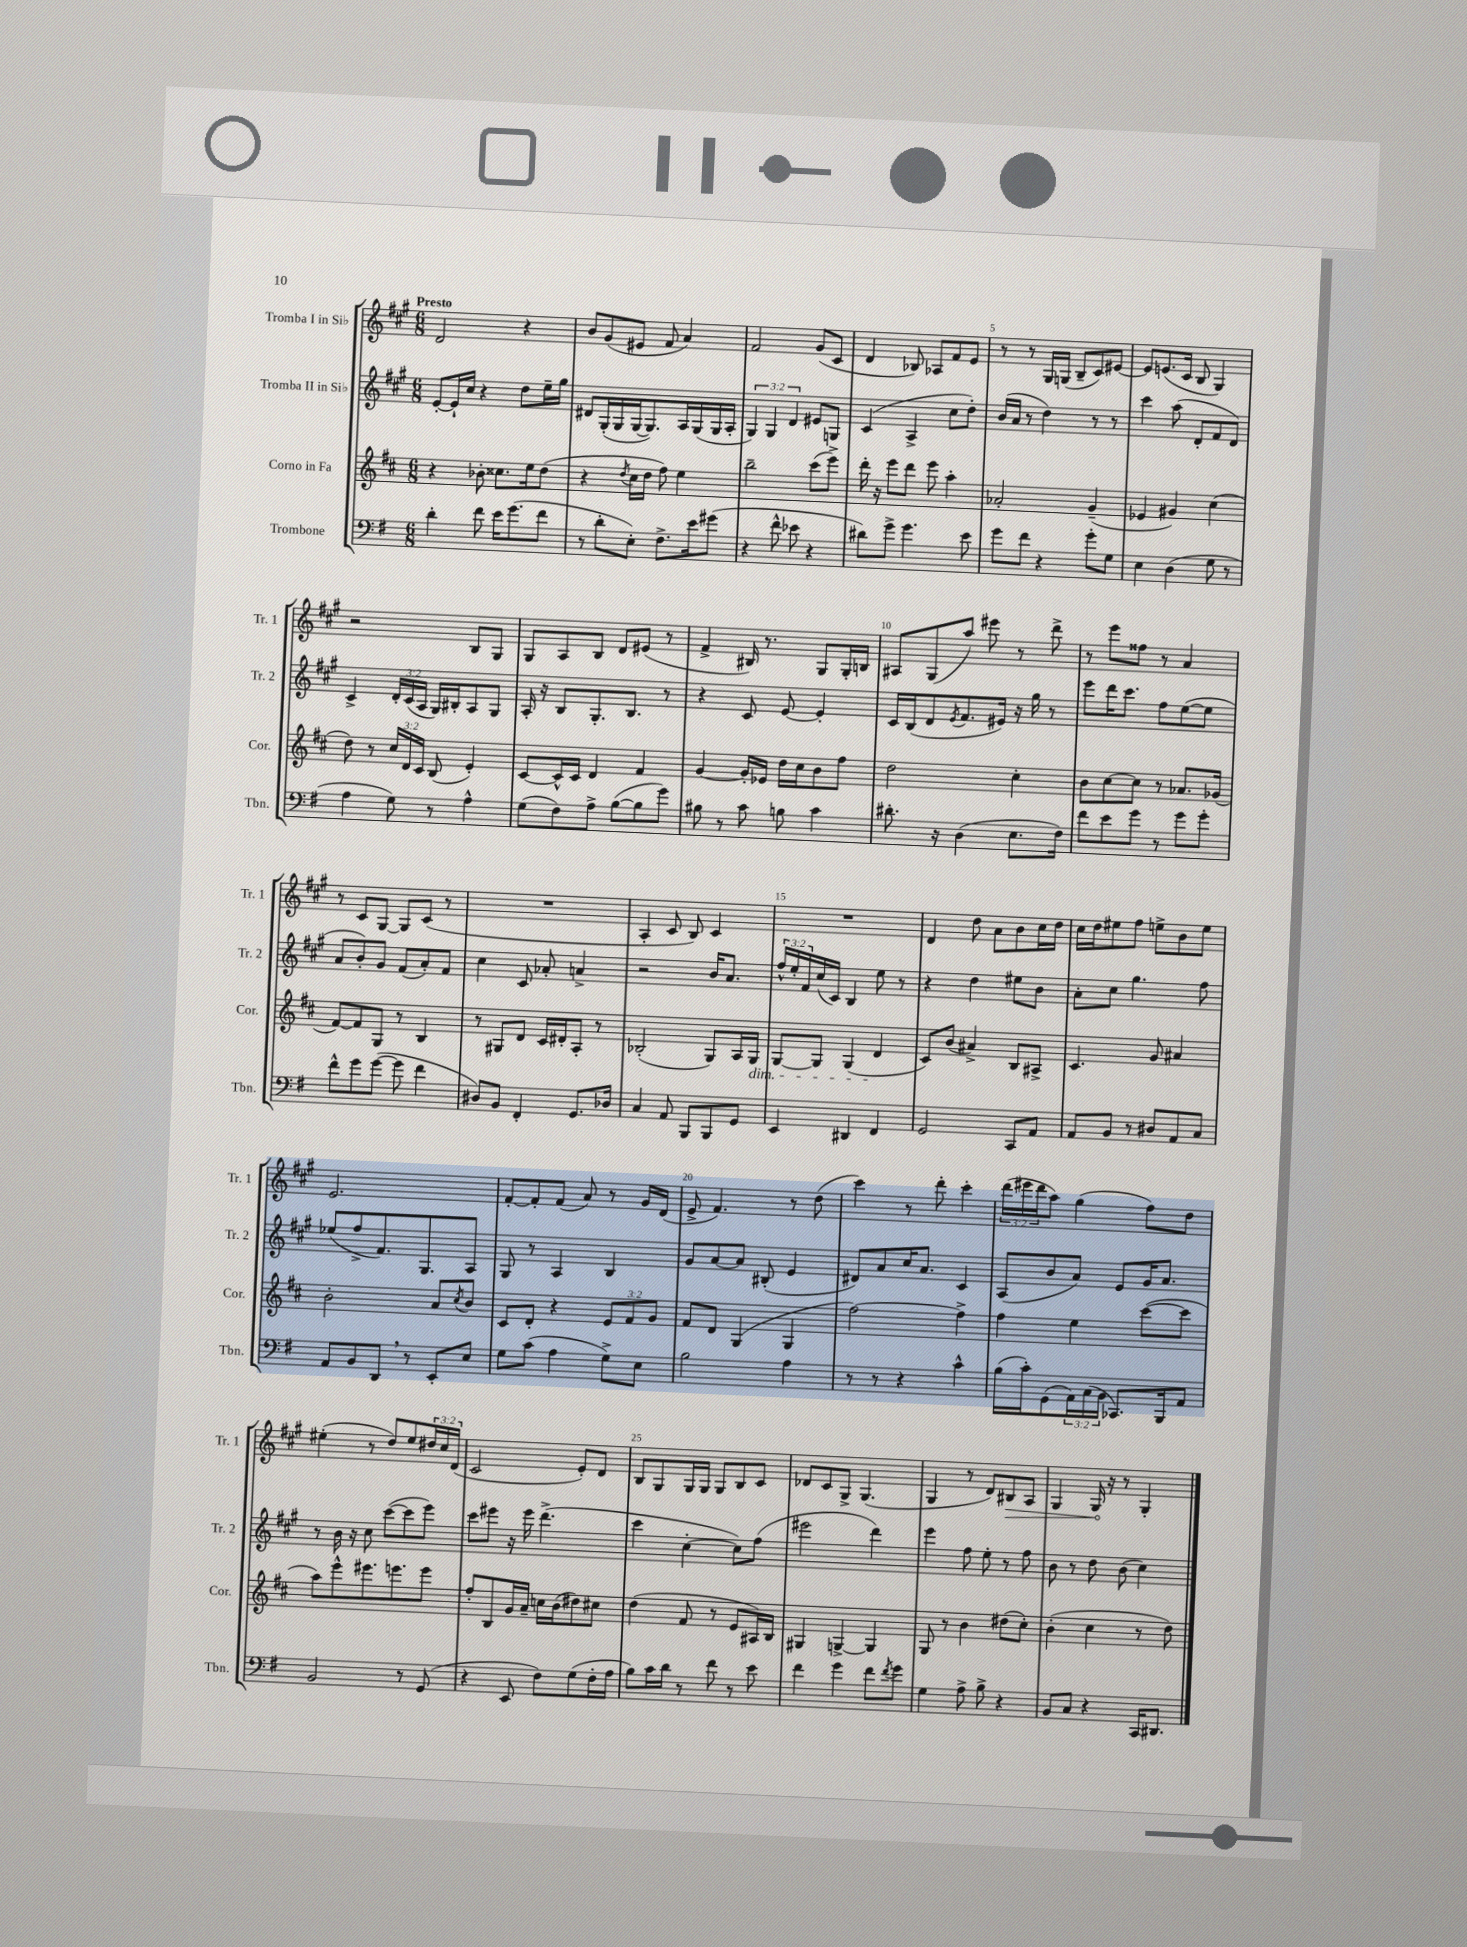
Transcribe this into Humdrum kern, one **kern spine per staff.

**kern	**kern	**kern	**kern
*staff4	*staff3	*staff2	*staff1
*clefF4	*clefG2	*clefG2	*clefG2
*k[f#]	*k[f#c#]	*k[f#c#g#]	*k[f#c#g#]
*M6/8	*M6/8	*M6/8	*M6/8
4d'	4r	[8e'	2d
.	.	16e`]	.
.	.	16cc#	.
8f#	8b-'	4r	.
16e	8.cc##	.	.
(8.g	.	.	.
.	.	8dd	4r
.	16ee	.	.
8f#	(8dd	16ee~	.
.	.	16gg#	.
=	=	=	=
8r	4r	8d#	8b
8d'	.	(16G#'	(8g#
.	.	16G#	.
.	8qdd	.	.
8E')	16cc#	[16G#	8e#
.	16dd	8.G#])	.
8.F#^	8ff#)	.	8f#
.	4ee	16A	4a)
16e	.	(16G#	.
(8g#	.	16G#	.
.	.	16A'	.
=	=	=	=
4r	2bb~	6G#)	2f#
.	.	6G#	.
8f#^^	.	.	.
.	.	6d	.
8e-	.	.	.
4r	(8ccc#	8e#	(8g#
.	8eee^)	8G	8c#
=	=	=	=
8d#)	16ddd'	(4c#	4d
.	16r	.	.
8g^	8eee	.	.
4.g	8ddd	4A^	8B-)
.	8eee	.	8A-
.	4aa'	8cc#	8f#
8e	.	8dd')	8e
=	=	=	=
8g	2a-'	(16b	8r
.	.	16a	.
8f#	.	8r	8r
4r	.	4dd)	16G#
.	.	.	(16G
.	.	.	8B~
8g'	(4g~	8r	8c#)
8G	.	8r	[8e#
=	=	=	=
4E	4e-	4ccc#	8e#]
.	.	.	(8.e
(4D	4g#)	(8aa	.
.	.	.	16c#
.	.	8d'	8B
8G	(4cc#	8f#	4G#)
8r	.	8d)	.
=	=	=	=
4A	8dd)	4c#^	2r
.	8r	.	.
8G)	24cc#	24d'	.
.	24d	(24c#	.
.	24c#	24A	.
8r	(8B	16G#)	.
.	.	16B#'	.
4A^^	4e')	8A	8B
.	.	8G#	8G#
=	=	=	=
(8G	[8c#	16A'	8G#
.	.	16r	.
8F#)	16c#^^]	8B	8A
.	16c#	.	.
8A^	4d	8.G#'	8B
([8B	.	.	8d
.	.	8.B	.
8B]	4f#	.	(8e#
8g)	.	8r	8r
=	=	=	=
8B#	[4g	4r	4f#^
8r	.	.	.
8c	16g']	8c#	16B#)
.	16e-	.	8.r
8B	16dd	[8e	.
.	16cc#	.	.
4c	8b	4e']	8G#
.	8ff#	.	16G#'
.	.	.	16B
=	=	=	=
8.d#'	2dd	16c#	8A#
.	.	(16B	.
.	.	8d	(8G#
16r	.	.	.
.	.	8qe	.
(4D	.	8.f#	8aa)
.	.	.	8eee#
.	.	16e#)	.
8.E	4cc#'	16r	8r
.	.	16gg#	.
.	.	8r	8ddd^
16F#)	.	.	.
=	=	=	=
8f#	8b	8eee	8r
8e	[8cc#	16ddd	8eee
.	.	8.ccc#	.
8g	8cc#]	.	8ff##
8r	8r	8ff#	8r
8g	8.a-	([8ee	4a
8g'	.	8ee]	.
.	(16g-	.	.
=	=	=	=
8f#^^	[8f#)	8a	8r
8g	8f#]	8b')	8c#
([8g	8G	8g#	[8G#
8g]	8r	(8f#	8G#]
4f#	4B	8a')	(8c#
.	.	8f#	8r
=	=	=	=
8D#)	8r	4cc#	2.r
8BB	8G#	.	.
4FF#'	8d	8c#	.
.	16c#	8a-'	.
.	16d#'	.	.
8.GG	8A'	4a^	.
.	8r	.	.
16D-	.	.	.
=	=	=	=
4C	(2B-'	2r	4A'
8AA	.	.	8c#
8BBB	.	.	8B)
8BBB	8G)	16b	4c#
.	.	8.a	.
8GG	16A	.	.
.	16G	.	.
=	=	=	=
4EE	[8G	24ff#^^	2.r
.	.	24ee'	.
.	.	24f#	.
.	8G]	(16cc#	.
.	.	16c#)	.
4DD#	(4G	4B	.
4FF#	4d	8ee	.
.	.	8r	.
=	=	=	=
2GG	8c#)	4r	4d
.	(8b	.	.
.	4a#^)	4dd	8dd
.	.	.	8a
8CC	8B	8ee#	8b
8AA	8A#^	8b	16cc#
.	.	.	16dd
=	=	=	=
8AA	4.c#	8a'	16cc#
.	.	.	16dd
8BB	.	8cc#	8ee#
8r	.	4.gg#	8ff#
8D#	8g	.	8ee^
8AA	4a#	.	8b
8C	.	8ff#	8ee
=	=	=	=
8AA	2b'	(8ee-	2.e
8BB	.	8ff#^	.
8DD	.	8.f#)	.
8r	.	.	.
.	.	8.G#	.
8EE'	8a	.	.
.	8qcc#	.	.
8E	8b	8A	.
=	=	=	=
8G	8c#	8G#	[8f#'
(8c	8d'	8r	8f#']
4A	4r	4A	(8f#
.	.	.	8a)
8G^)	12e	4B	8r
.	12f#	.	.
8E	.	.	16g#
.	12g	.	.
.	.	.	(16d
=	=	=	=
2B	8f#	8g#	8e^
.	8d	[8a	4.f#)
.	(4G	8a]	.
.	.	(8B#'	.
4A	4G	4e	8r
.	.	.	(8dd
=	=	=	=
8r	[2ff#)	8d#)	4ccc#)
8r	.	8a	.
4r	.	16cc#	8r
.	.	8.a	.
.	.	.	8ddd'
4c^^	4ff#^]	4c#	4ccc#'
=	=	=	=
(16B	4ff#	(8A	(24ddd
.	.	.	24eee#
16c')	.	.	.
.	.	.	24ddd
(8GG	.	8b	8aa)
24AA)	4ee	8a)	(4gg#
(24C	.	.	.
24BB	.	.	.
8.CC-)	.	8e	.
.	([8ccc#	16g#	8ff#)
16BBB	.	8.a	.
8AA	8ccc#]	.	8dd
=	=	=	=
2BB	8aa)	8r	(4ee#'
.	8eee^^	16b	.
.	.	16r	.
.	8.eee#	8cc#	8r
.	.	([8ccc#	8dd)
.	8.eee	.	.
8r	.	8ccc#]	8ee#
(8GG	8eee	8eee)	24dd#
.	.	.	24cc#
.	.	.	(24d
=	=	=	=
4r	8ff#'	8ccc#	2c#
.	8B	8eee#	.
8EE	16g	16r	.
.	16a~	16eee#	.
8F#)	16cc	(4.ddd^	.
.	(16b	.	.
(8G	8dd#)	.	8e')
16F#'	8cc#	.	8d
16A	.	.	.
=	=	=	=
8B)	(4dd	4ccc#	8B
16c	.	.	8G#
16d	.	.	.
8r	8f#	[4cc#'	16G#
.	.	.	16G#
8f#	8r	.	8G#
8r	8e	8cc#])	8B
8e	16A#)	(8ff#	8c#
.	16B	.	.
=	=	=	=
4f#	4G#	2eee#	8d-
.	.	.	8c#
4g	[4G^	.	8G#^
.	.	.	(4.G#
8f#	4G]	4ddd)	.
8qf#	.	.	.
8g	.	.	.
=	=	=	=
4G	8G	4eee	4G#
.	8r	.	.
8A^	4b	8ff#	8r
8B^	.	8ee'	8d)
4r	(8dd#	8r	8B#
.	8cc#')	8ff#	8A
=	=	=	=
8BB	(4b'	8b	4G#
8C	.	8r	.
4r	4cc#	8dd	16G#
.	.	.	16r
.	.	(8b	8r
16CC	8r	4cc#)	4G#'
8.DD#	.	.	.
.	8dd)	.	.
==	==	==	==
*-	*-	*-	*-
